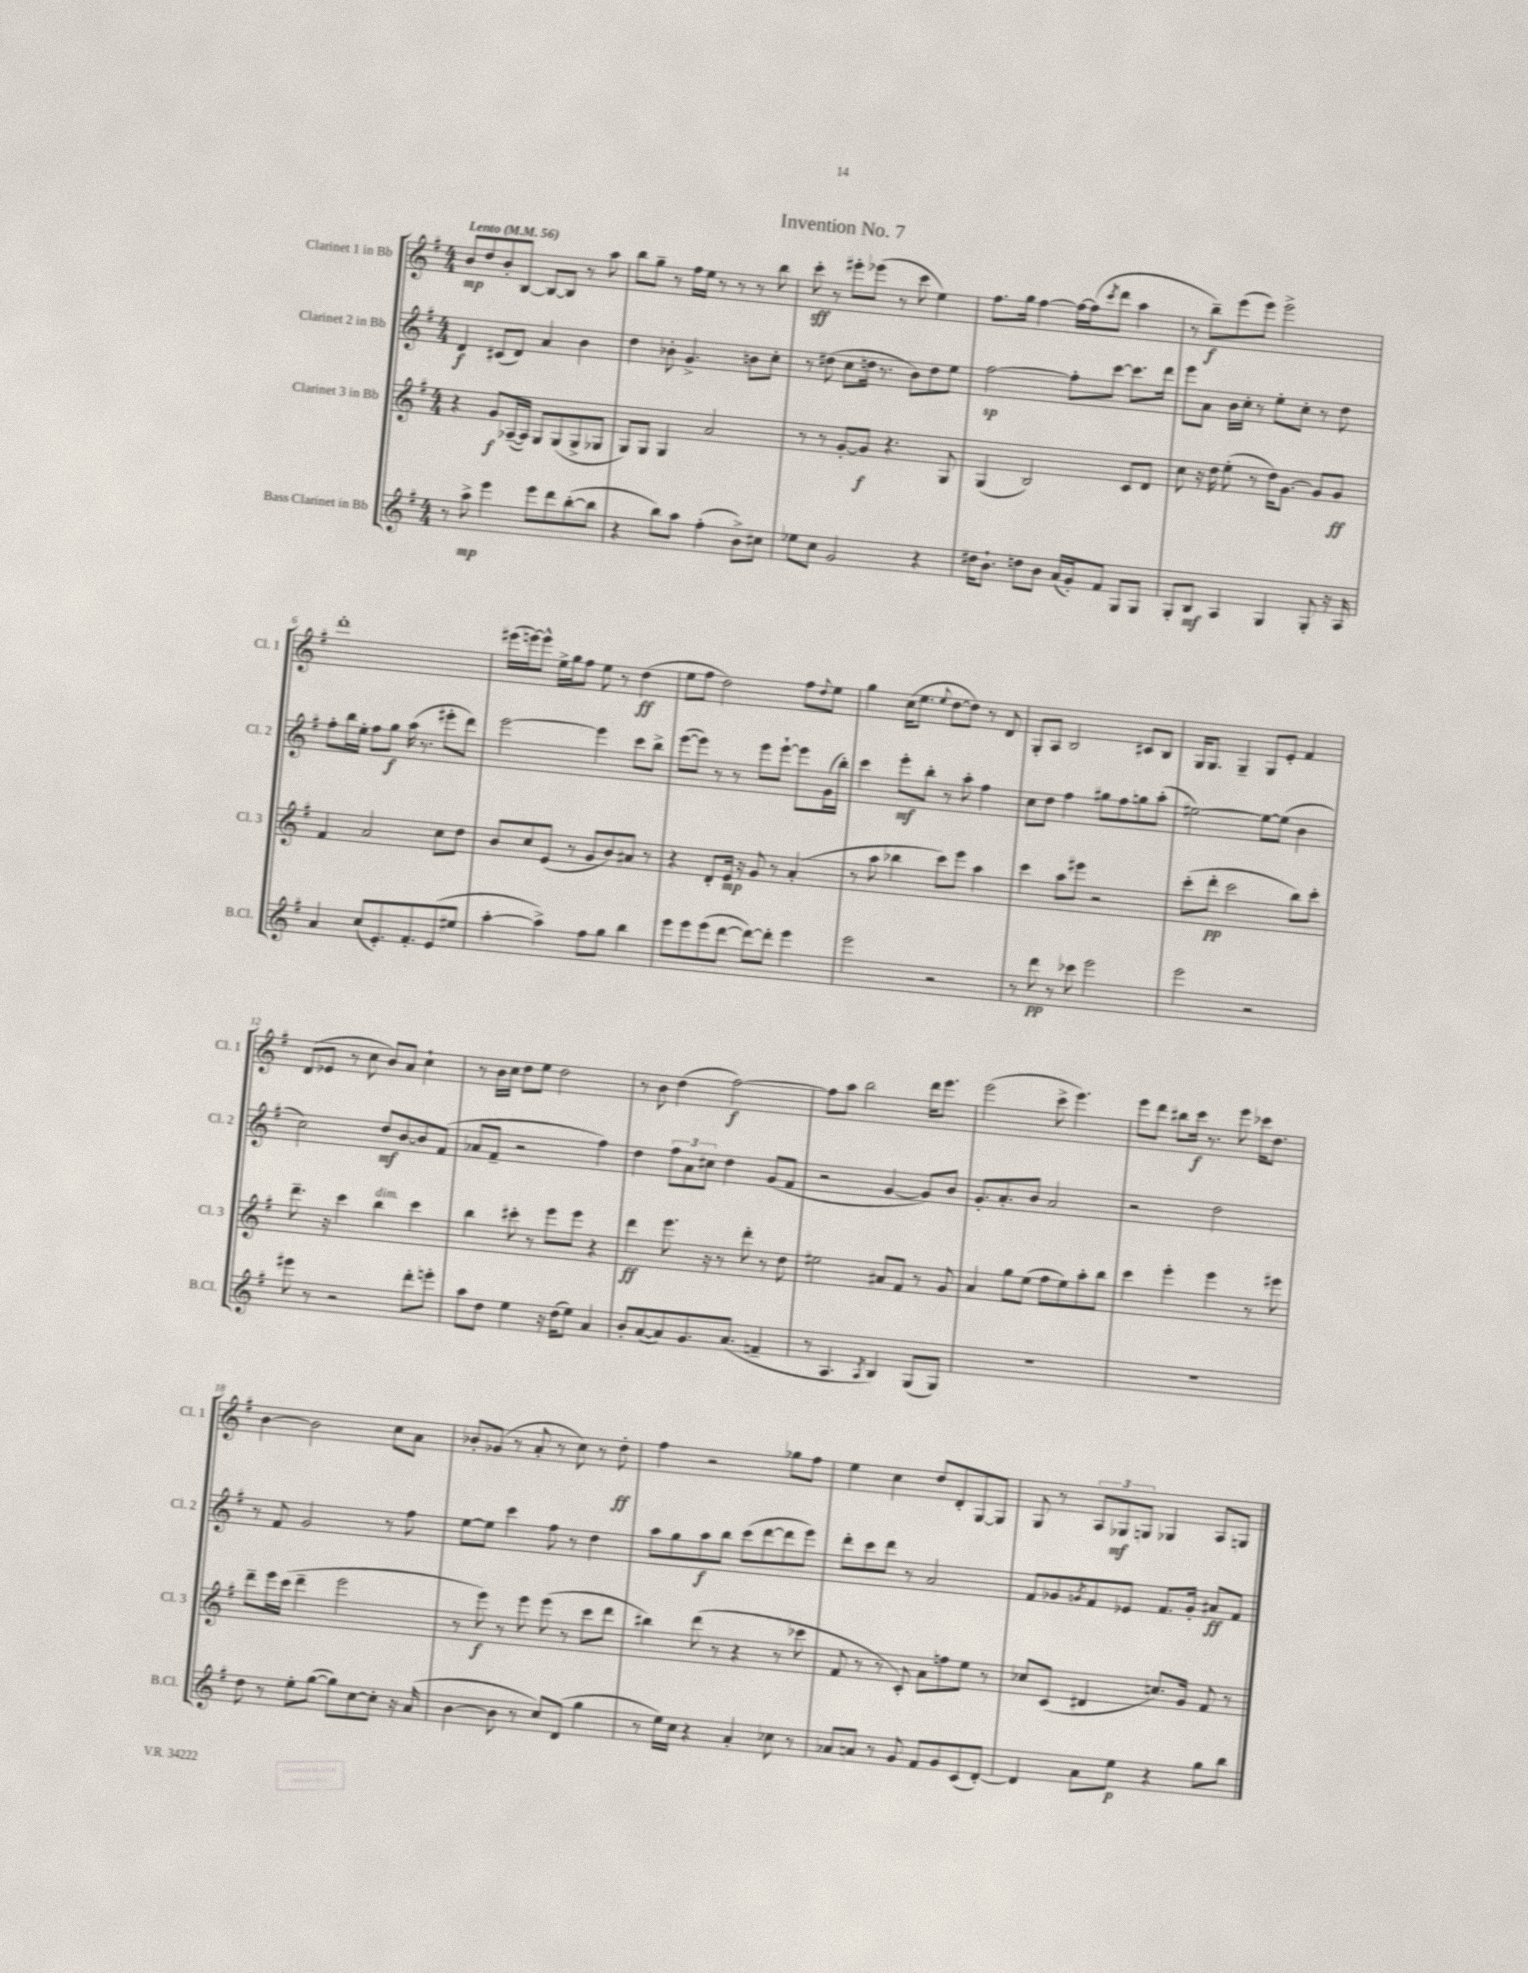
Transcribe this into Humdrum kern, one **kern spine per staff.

**kern	**kern	**kern	**kern
*staff4	*staff3	*staff2	*staff1
*clefG2	*clefG2	*clefG2	*clefG2
*k[f#]	*k[f#]	*k[f#]	*k[f#]
*M4/4	*M4/4	*M4/4	*M4/4
*MM56	*MM56	*MM56	*MM56
8r	4r	4d	8b
8aa^	.	.	8dd
4eee	8g	(8c#	8b'
.	([16A-~	8d)	[8B
.	16A-])	.	.
8eee	8G	4a	8B_
8ddd	(8G	.	8B]
([8bb'	8G^	4b	8r
8bb]	8G-	.	8aa
=	=	=	=
4r	8G)	4dd	8bb
.	8G	.	8gg~
8bb)	4G	8b-'	8r
8aa	.	4.g^	16ff#
.	.	.	16ee
(4ff#'	2a	.	8r
.	.	.	8r
8b^)	.	8b	8r
8cc#	.	8cc'	8bb
=	=	=	=
8ee-	8r	8r	8ccc'
8cc	8r	(8dd#	8r
2g	[8g'	8cc	8eee#'
.	8g]	16dd	(8eee-
.	.	8.r	.
.	4.r	.	8r
.	.	8b)	8ccc
4r	.	8dd	4ee)
.	8G	8ee	.
=	=	=	=
16dd#	(4G	[2ff#	8.ff#
8.b`	.	.	.
.	.	.	16gg
8dd	2B)	.	[4ff#
8b	.	.	.
(16a	.	8ff#']	16ff#_
16g')	.	.	(16ff#]
.	.	.	8qccc
8f#	.	[8ccc	8ddd
8G	8c	8.ccc]	4aa
8G	8d	.	.
.	.	16ddd	.
=	=	=	=
8G'	8cc	8eee	8r
8B	16r	8a	8bb~)
.	16dd	.	.
4A	(8ee'	16b	(8eee
.	.	16cc'	.
.	8r	8r	8eee)
4G	16dd)	8ee'	2eee^
.	[8.g	.	.
.	.	8cc'	.
8G'	8g]	8r	.
16r	8g	8dd	.
16A	.	.	.
=	=	=	=
4a	4f#	8ff#'	1ddd'
.	.	16bb	.
.	.	16ee'	.
(8cc	2a	8ff#	.
8.e')	.	8gg	.
.	.	(16aa	.
8.f#'	.	8.r	.
(8e	8cc	8eee#'	.
8ee#	8dd	8ddd)	.
=	=	=	=
[4aa'	8b	[2eee	(16eee#
.	.	.	[16eee)
.	8cc	.	8eee^^]
4aa^])	(8e	.	16ee^
.	.	.	16gg
.	8r	.	8ff#
8ff#	8g	4eee]	8ee
8gg	8b)	.	8r
4bb	8a#	8ccc	(4dd
.	8r	8bb^	.
=	=	=	=
8eee	4r	([8eee	8ee
8eee	.	8eee])	8ff#
(8eee	8d'	8r	2dd)
[8ddd	16e	8r	.
.	16r	.	.
8ddd_)	8g	8eee	.
8ddd']	8r	[8eee`	.
4eee	(4a'	8eee]	8ff#
.	.	.	8qqdd
.	.	(16g	8ee
.	.	16bb')	.
=	=	=	=
2eee	8r	4ccc	4gg
.	8aa	.	.
.	4bb-	8eee'	(16cc
.	.	.	8.ee
.	.	8bb'	.
.	.	.	8qqee
2r	8ccc)	8r	[8dd
.	8eee	8aa'	8dd])
.	4aa	4ff#	8r
.	.	.	8d
=	=	=	=
8r	4ccc	8cc	8G'
8ddd	.	8dd	8A
8r	8aa	4ff#	2B
8ccc-	8eee#	.	.
2eee	2r	8gg#	.
.	.	8ff#	.
.	.	8gg	8c#
.	.	(8aa'	8B
=	=	=	=
2eee	(8ccc'	[2ee#)	16G
.	.	.	8.G
.	8ddd'	.	.
.	2ccc	.	4G~
2r	.	8ee#_	8G
.	.	(8ee#]	8e'
.	8bb)	4b	4f#
.	8ccc'	.	.
=	=	=	=
8eee#	8.ddd~	2cc)	(8d
8r	.	.	8e-
.	16r	.	.
2r	4ccc	.	8r
.	.	.	8cc
.	4bb	8dd	8b)
.	.	[8b	8a
8ddd'	4ccc	8b]	4cc`
8eee'	.	(8f#	.
=	=	=	=
8aa	4bb	8a-	8r
8dd	.	8f#~	16b
.	.	.	16cc
4ee	8ccc#'	2r	8dd
.	8r	.	8ee
16r	8eee	.	2dd
(16dd	.	.	.
8ee)	8eee	.	.
4a	4r	4ff#)	.
=	=	=	=
8b'	4ddd	4dd	8r
([8a	.	.	8b
8a])	8.eee	12ff#	(4dd
.	.	12a	.
8.g	.	.	.
.	.	12cc#	.
.	16r	.	.
.	8r	4dd	[2ff#)
(8.a	.	.	.
.	8ddd'	.	.
4f~	8r	(8g	.
.	8dd	8f#	.
=	=	=	=
8r	2ee#	2r	8ff#]
4.A	.	.	8aa
.	.	.	2bb
8qA	.	.	.
4B)	8a#	[4g	.
.	8f#	.	.
(8G	8r	8g])	16ddd
.	.	.	8.eee
8G)	8g	8b	.
=	=	=	=
1r	4a	8.g'	(2eee
.	.	8.a'	.
.	8gg	.	.
.	(8ee	8b	.
.	8ff#	2a	8ccc^
.	8ee)	.	4.eee)
.	8aa'	.	.
.	8bb	.	.
=	=	=	=
1r	4ccc	2r	8eee
.	.	.	8ddd
.	4eee'	.	8bb#
.	.	.	16ccc
.	.	.	8.r
.	4eee	2dd	.
.	.	.	8eee
.	8r	.	16ccc-
.	.	.	8.dd
.	8eee#	.	.
=	=	=	=
8dd	8ddd~	8r	[4b
8r	16eee	8f#	.
.	(16ccc	.	.
8ee'	4ddd~	2g	2b]
([8gg	.	.	.
8gg])	2eee	.	.
[8cc	.	.	.
8cc']	.	8r	8cc
16r	.	8ff#	8a
(16a	.	.	.
=	=	=	=
[4b	8r	[8ee	8b-'
.	8eee)	8ee]	(8g-
8b]	8r	4ccc	8r
8r	8eee	.	8a'
8cc)	(8eee	8ff#	8r
(8d	8r	8r	8cc)
4gg	8ccc	4dd	8r
.	8ddd	.	8dd'
=	=	=	=
8r	4bb#)	8aa	4ff#
16ee)	.	8gg	.
16cc	.	.	.
4r	(8ddd	8aa	2r
.	8r	8bb	.
4a'	4r	(8ccc	.
.	.	[8ddd	.
8cc-	8r	8ddd]	8gg-
8r	8ccc-	8eee)	8ff#
=	=	=	=
8a-	8f#	8ddd'	4ee
8a	8r	8ccc	.
8r	8r	8ddd	4cc
8g	8c')	8r	.
8f#	8a	2a	8dd
8g	8ff	.	8d'
(8c	8ee	.	[8G
[8d')	8r	.	8G]
=	=	=	=
4d]	8cc-	8f#	8G
.	(8c	8g-	8r
.	.	8qg	.
8a	4d#	8f#	12A
.	.	.	12G-
8ee	.	8e-	.
.	.	.	12G
4r	8.cc)	8.f#	4G-
.	16g	16g'	.
8gg	8f#	8a#	8A
8bb	8r	8f#	8G
==	==	==	==
*-	*-	*-	*-
